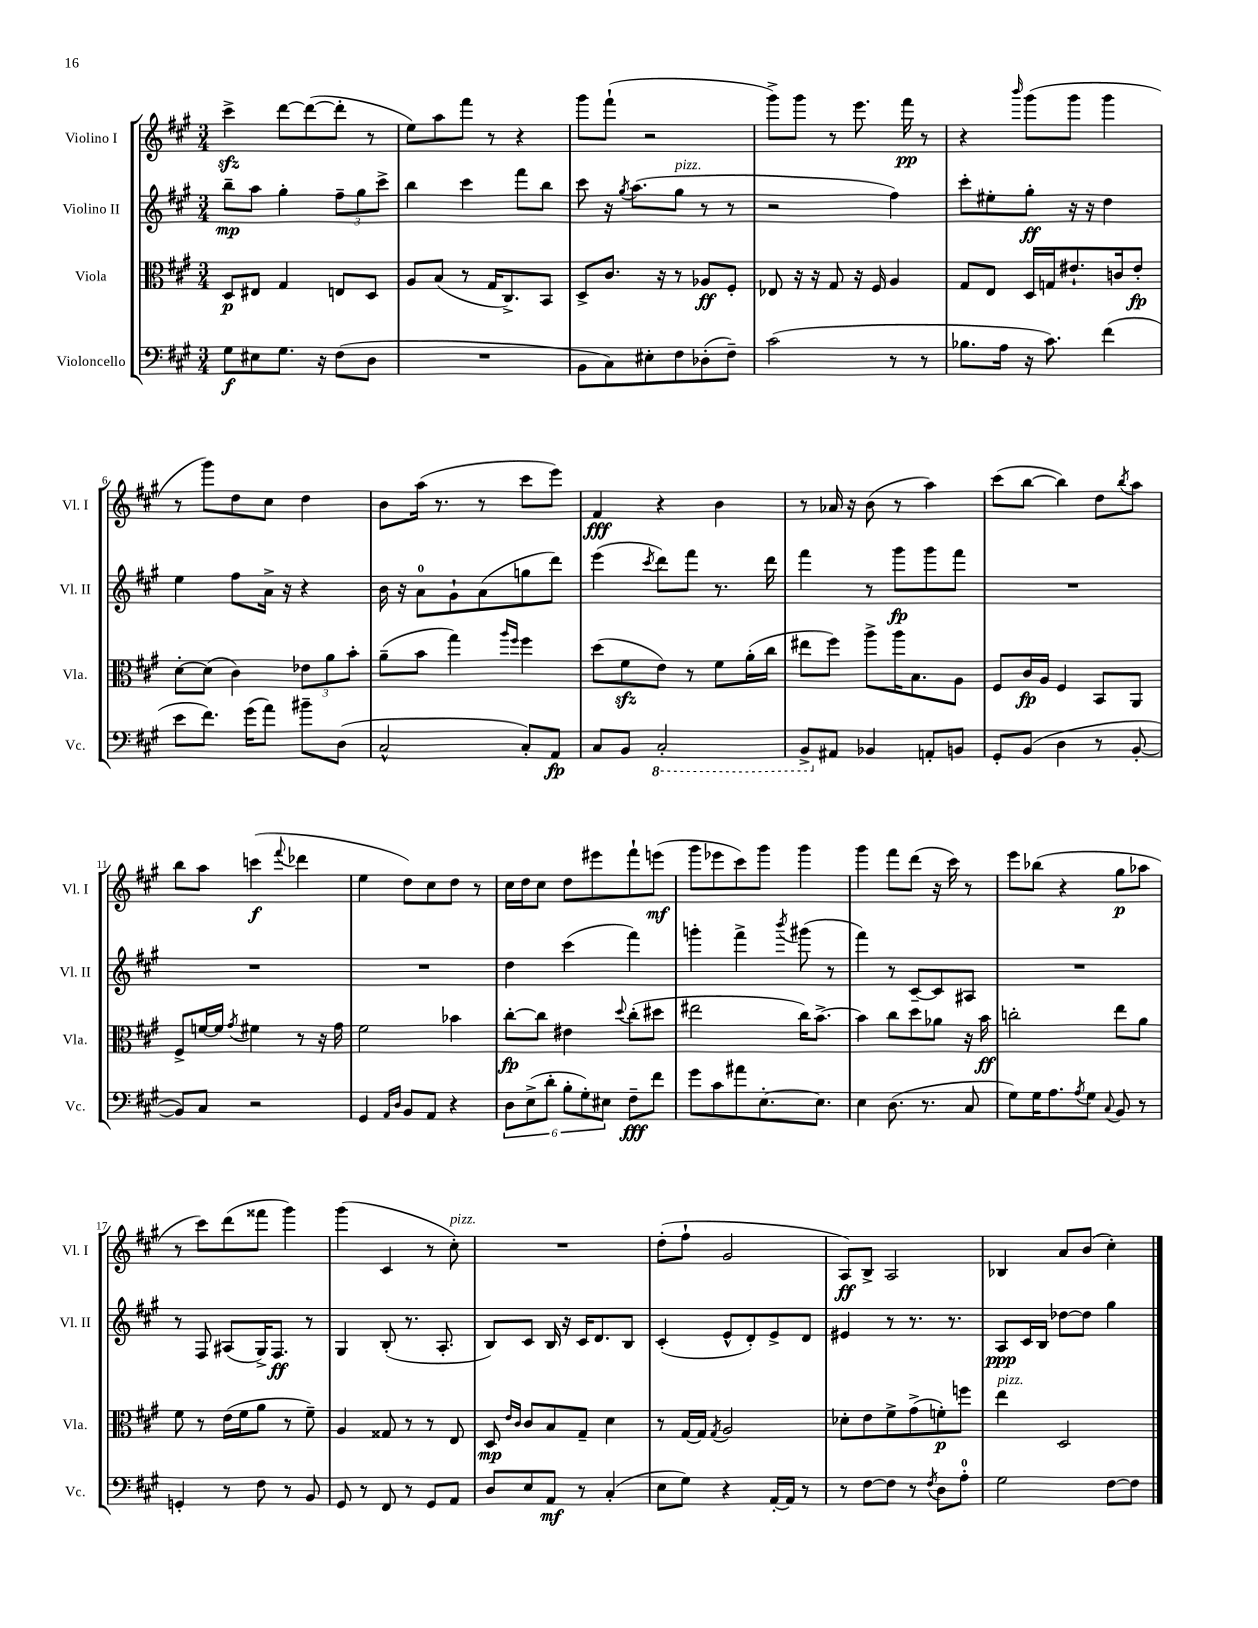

**kern	**dynam	**kern	**dynam	**kern	**dynam	**kern	**dynam
*part4	*part4	*part3	*part3	*part2	*part2	*part1	*part1
*staff4	*staff4	*staff3	*staff3	*staff2	*staff2	*staff1	*staff1
*I"Violoncello	*	*I"Viola	*	*I"Violino II	*	*I"Violino I	*
*I'Vc.	*	*I'Vla.	*	*I'Vl. II	*	*I'Vl. I	*
*clefF4	*	*clefC3	*	*clefG2	*	*clefG2	*
*k[f#c#g#]	*	*k[f#c#g#]	*	*k[f#c#g#]	*	*k[f#c#g#]	*
*M3/4	*	*M3/4	*	*M3/4	*	*M3/4	*
=1	=1	=1	=1	=1	=1	=1	=1
8G#\L	f	8D/L	p	8bb~\L	mp	4ccc#zz^\	.
8E#X\	.	8E#X/J	.	8aa\J	.	.	.
8.G#\J	.	4G#/	.	4gg#'\	.	[8ddd\L	.
.	.	.	.	.	.	(8ddd\_	.
16r	.	.	.	.	.	.	.
(8F#\L	.	8En/L	.	12ff#~\L	.	8ddd'\J]	.
.	.	.	.	12gg#\	.	.	.
8D\J	.	8D/J	.	.	.	8r	.
.	.	.	.	12ccc#^\J	.	.	.
=2	=2	=2	=2	=2	=2	=2	=2
2.r	.	8A/L	.	4bb\	.	8ee\L)	.
.	.	(8B/J	.	.	.	8aa\	.
.	.	8r	.	4ccc#\	.	8fff#\J	.
.	.	16G#/KL	.	.	.	8r	.
.	.	8.C#^/)	.	.	.	.	.
.	.	.	.	8fff#\L	.	4r	.
.	.	8BB/J	.	8bb\J	.	.	.
=3	=3	=3	=3	=3	=3	=3	=3
8BB\L	.	8D^/L	.	8ccc#\	.	8ggg#\L	.
8C#\)	.	8.c#/J	.	16r	.	(8fff#`\J	.
.	.	.	.	8qgg#/	.	.	.
.	.	.	.	(8.aa\L	.	.	.
8E#X'\	.	.	.	.	.	2r	.
.	.	16r	.	.	.	.	.
!	!	!	!	!LO:TX:a:i:t=pizz.	!	!	!
8F#\	.	8r	.	8gg#\J	.	.	.
(8D-X'\	.	8A-X/L	ff	8r	.	.	.
8F#~\J)	.	8F#'/J	.	8r	.	.	.
=4	=4	=4	=4	=4	=4	=4	=4
(2c#\	.	8E-X/	.	2r	.	8ggg#^\L)	.
.	.	16r	.	.	.	8ggg#\J	.
.	.	16r	.	.	.	.	.
.	.	8G#/	.	.	.	8r	.
.	.	16r	.	.	.	8.eee\	.
.	.	16F#/	.	.	.	.	.
8r	.	4A/	.	4ff#\)	.	.	.
.	.	.	.	.	.	16fff#\	pp
8r	.	.	.	.	.	8r	.
=5	=5	=5	=5	=5	=5	=5	=5
8.B-X\L	.	8G#/L	.	8ccc#'\L	.	4r	.
.	.	8E/J	.	8ee#X'\	.	.	.
16A\Jk	.	.	.	.	.	.	.
.	.	.	.	.	.	16qqbbb/	.
16r	.	16D/LL	.	8gg#'\J	ff	(8ggg#\L	.
8.c#\)	.	16Gn/J	.	.	.	.	.
.	.	8.e#X`/	.	16r	.	8ggg#\J	.
.	.	.	.	16r	.	.	.
(4f#\	.	.	.	4dd\	.	4ggg#\	.
.	.	16cn/k	.	.	.	.	.
.	.	8e#'/J	fp	.	.	.	.
!!LO:LB:g=z
=6	=6	=6	=6	=6	=6	=6	=6
8e\L	.	[8d'\L	.	4ee\	.	8r	.
8.f#\J)	.	(8d\J]	.	.	.	8ggg#\L)	.
.	.	4c#\)	.	8ff#\L	.	8dd\	.
(16g#\KL	.	.	.	.	.	.	.
8a\J)	.	.	.	16a^\Jk	.	8cc#\J	.
.	.	.	.	16r	.	.	.
8b#X~\L	.	12e-X\L	.	4r	.	4dd\	.
.	.	12a\	.	.	.	.	.
(8D\J	.	.	.	.	.	.	.
.	.	12b'\J	.	.	.	.	.
=7	=7	=7	=7	=7	=7	=7	=7
2C#^^/	.	(8a~\L	.	16b\	.	8b\L	.
.	.	.	.	16r	.	.	.
.	.	8b\J	.	8a\L	.	(16aa\Jk	.
.	.	.	.	.	.	8.r	.
.	.	4gg#\)	.	8g#`\	.	.	.
.	.	.	.	(8a\	.	8r	.
.	.	16qqaa/LL	.	.	.	.	.
.	.	16qqff#/JJ	.	.	.	.	.
8C#'/L)	.	4ff#\	.	8ggn\	.	8ccc#\L	.
8AA/J	fp	.	.	8ddd\J)	.	8eee\J)	.
=8	=8	=8	=8	=8	=8	=8	=8
8C#/L	.	(8dd\L	.	(4eee\	.	4f#/	fff
8BB/J	.	8f#zz\	.	.	.	.	.
.	.	.	.	8qccc#/	.	.	.
*8ba	*	*	*	*	*	*	*
2CC#'/	.	8e\J)	.	8ddd\L)	.	4r	.
.	.	8r	.	8fff#\J	.	.	.
.	.	8f#\L	.	8.r	.	4b\	.
.	.	(16a'\L	.	.	.	.	.
.	.	16cc#\JJ	.	16ddd\	.	.	.
=9	=9	=9	=9	=9	=9	=9	=9
8BBB^/L	.	8ee#X\L	.	4fff#\	.	8r	.
*X8ba	*	*	*	*	*	*	*
8AA#X/J	.	8ff#\J)	.	.	.	16a-X/	.
.	.	.	.	.	.	16r	.
4BB-X/	.	8aa^\L	.	8r	.	(8b\	.
.	.	16aa\K	.	8ggg#\L	fp	8r	.
.	.	8.B\	.	.	.	.	.
8AAn'/L	.	.	.	8ggg#\	.	4aa\)	.
8BBn/J	.	8A\J	.	8fff#\J	.	.	.
=10	=10	=10	=10	=10	=10	=10	=10
8GG#'/L	.	8F#/L	.	2.r	.	(8ccc#\L	.
(8BB/J	.	16c#/L	fp	.	.	[8bb\J	.
.	.	16A/JJ	.	.	.	.	.
4D\	.	4F#/	.	.	.	4bb\])	.
8r	.	8BB/L	.	.	.	8dd\L	.
.	.	.	.	.	.	8qbb/	.
[8BB'/	.	8AA/J	.	.	.	8aa\J	.
!!LO:LB:g=z
=11	=11	=11	=11	=11	=11	=11	=11
8BB/L])	.	8F#^/L	.	2.r	.	8bb\L	.
8C#/J	.	[16fn/L	.	.	.	8aa\J	.
.	.	16f/JJ]	.	.	.	.	.
.	.	8qg#/	.	.	.	.	.
2r	.	4f#X\	.	.	.	(4cccn\	f
.	.	.	.	.	.	8qqfff#/	.
.	.	8r	.	.	.	4ddd-X\	.
.	.	16r	.	.	.	.	.
.	.	16g#\	.	.	.	.	.
=12	=12	=12	=12	=12	=12	=12	=12
4GG#/	.	2f#\	.	2.r	.	4ee\	.
16qqAA/LL	.	.	.	.	.	.	.
16qqD/JJ	.	.	.	.	.	.	.
8BB/L	.	.	.	.	.	8dd\L)	.
8AA/J	.	.	.	.	.	8cc#\	.
4r	.	4b-X\	.	.	.	8dd\J	.
.	.	.	.	.	.	8r	.
=13	=13	=13	=13	=13	=13	=13	=13
12D\L	.	[8cc#'\L	fp	4dd\	.	16cc#\LL	.
.	.	.	.	.	.	16dd\J	.
(12E^\	.	.	.	.	.	.	.
.	.	8cc#\J]	.	.	.	8cc#\J	.
12d'\J	.	.	.	.	.	.	.
12B'\L	.	4e#X\	.	(4ccc#\	.	8dd\L	.
12G#'\)	.	.	.	.	.	.	.
.	.	.	.	.	.	8eee#X\	.
12E#X\J	.	.	.	.	.	.	.
.	.	8qqdd/	.	.	.	.	.
8F#~\L	fff	(8cc#'\L	.	4fff#\)	.	8fff#`\	.
8f#\J	.	8dd#X\J	.	.	.	(8eeen\J	mf
=14	=14	=14	=14	=14	=14	=14	=14
8g#\L	.	2ee#X\	.	4gggn'\	.	8ggg#\L	.
8c#\	.	.	.	.	.	8eee-X\	.
8a#X\	.	.	.	4fff#^\	.	8ccc#\)	.
[8.E'\	.	.	.	.	.	8ggg#\J	.
.	.	.	.	8qbbb/	.	.	.
.	.	16cc#\KL)	.	(8ggg#X\	.	4ggg#\	.
8.E\J]	.	[8.b^\J	.	.	.	.	.
.	.	.	.	8r	.	.	.
=15	=15	=15	=15	=15	=15	=15	=15
4E\	.	4b\]	.	4fff#\)	.	4ggg#\	.
(8.D\	.	8cc#\L	.	8r	.	8fff#\L	.
.	.	8dd\	.	[8c#~/L	.	(8ddd\J	.
8.r	.	.	.	.	.	.	.
.	.	8a-X\J	.	8c#/]	.	16r	.
.	.	.	.	.	.	16ccc#\)	.
8C#/	.	16r	.	8A#X/J	.	8r	.
.	.	16b\	ff	.	.	.	.
=16	=16	=16	=16	=16	=16	=16	=16
8G#\L)	.	2ccn'\	.	2.r	.	8eee\L	.
16G#\K	.	.	.	.	.	(8bb-X\J	.
8.A\	.	.	.	.	.	.	.
.	.	.	.	.	.	4r	.
8qA/	.	.	.	.	.	.	.
8G#\J	.	.	.	.	.	.	.
8qqC#/	.	.	.	.	.	.	.
8BB/	.	8ee\L	.	.	.	8gg#\L	p
8r	.	8a\J	.	.	.	8aa-X\J	.
!!LO:LB:g=z
=17	=17	=17	=17	=17	=17	=17	=17
4GGn'/	.	8f#\	.	8r	.	8r	.
.	.	8r	.	8F#/	.	8ccc#\L)	.
8r	.	(16e\LL	.	(8A#X/L	.	(8ddd\	.
.	.	16f#\J	.	.	.	.	.
8F#\	.	8a\J	.	16G#^/K)	.	8fff##X\J	.
.	.	.	.	8.F#/J	ff	.	.
8r	.	8r	.	.	.	4ggg#\)	.
8BB/	.	8f#~\)	.	8r	.	.	.
=18	=18	=18	=18	=18	=18	=18	=18
8GG#/	.	4A/	.	4G#/	.	(4ggg#\	.
8r	.	.	.	.	.	.	.
8FF#/	.	8G##X/	.	(8B'/	.	4c#/	.
8r	.	8r	.	8.r	.	.	.
8GG#/L	.	8r	.	.	.	8r	.
.	.	.	.	8.A'/	.	.	.
!	!	!	!	!	!	!LO:TX:a:i:t=pizz.	!
8AA/J	.	8E/	.	.	.	8cc#'\)	.
=19	=19	=19	=19	=19	=19	=19	=19
8D/L	.	8D/	mp	8B/L)	.	2.r	.
.	.	16qqe/LL	.	.	.	.	.
.	.	16qqc#/JJ	.	.	.	.	.
8E/	.	8c#/L	.	8c#/J	.	.	.
8AA/J	mf	8B/	.	16B/	.	.	.
.	.	.	.	16r	.	.	.
8r	.	8G#~/J	.	16c#/KL	.	.	.
.	.	.	.	8.d/	.	.	.
(4C#'/	.	4d\	.	.	.	.	.
.	.	.	.	8B/J	.	.	.
=20	=20	=20	=20	=20	=20	=20	=20
8E\L	.	8r	.	(4c#'/	.	(8dd'\L	.
8G#\J)	.	[16G#/LL	.	.	.	8ff#`\J	.
.	.	16G#/JJ]	.	.	.	.	.
.	.	8qG#/	.	.	.	.	.
4r	.	2A/	.	8e^^/L	.	2g#/	.
.	.	.	.	8d'/)	.	.	.
[16AA'/LL	.	.	.	8e^/	.	.	.
16AA/JJ]	.	.	.	.	.	.	.
8r	.	.	.	8d/J	.	.	.
=21	=21	=21	=21	=21	=21	=21	=21
8r	.	8d-X'\L	.	4e#X/	.	8A/L)	ff
[8F#\L	.	8e\	.	.	.	8B^/J	.
8F#\J]	.	8f#^\	.	8r	.	2A/	.
8r	.	(8g#^\	.	8.r	.	.	.
8qF#/	.	.	.	.	.	.	.
8D\L	.	8fn'\)	p	.	.	.	.
.	.	.	.	8.r	.	.	.
8A'\J	.	8ffn\J	.	.	.	.	.
=22	=22	=22	=22	=22	=22	=22	=22
!	!	!LO:TX:a:i:t=pizz.	!	!	!	!	!
2G#\	.	4ee\	.	8A/L	ppp	4B-X/	.
.	.	.	.	16c#/L	.	.	.
.	.	.	.	16B/JJ	.	.	.
.	.	2D/	.	[8dd-X\L	.	8a/L	.
.	.	.	.	8dd-\J]	.	(8b/J	.
[8F#\L	.	.	.	4gg#\	.	4cc#'\)	.
8F#\J]	.	.	.	.	.	.	.
==	==	==	==	==	==	==	==
*-	*-	*-	*-	*-	*-	*-	*-
